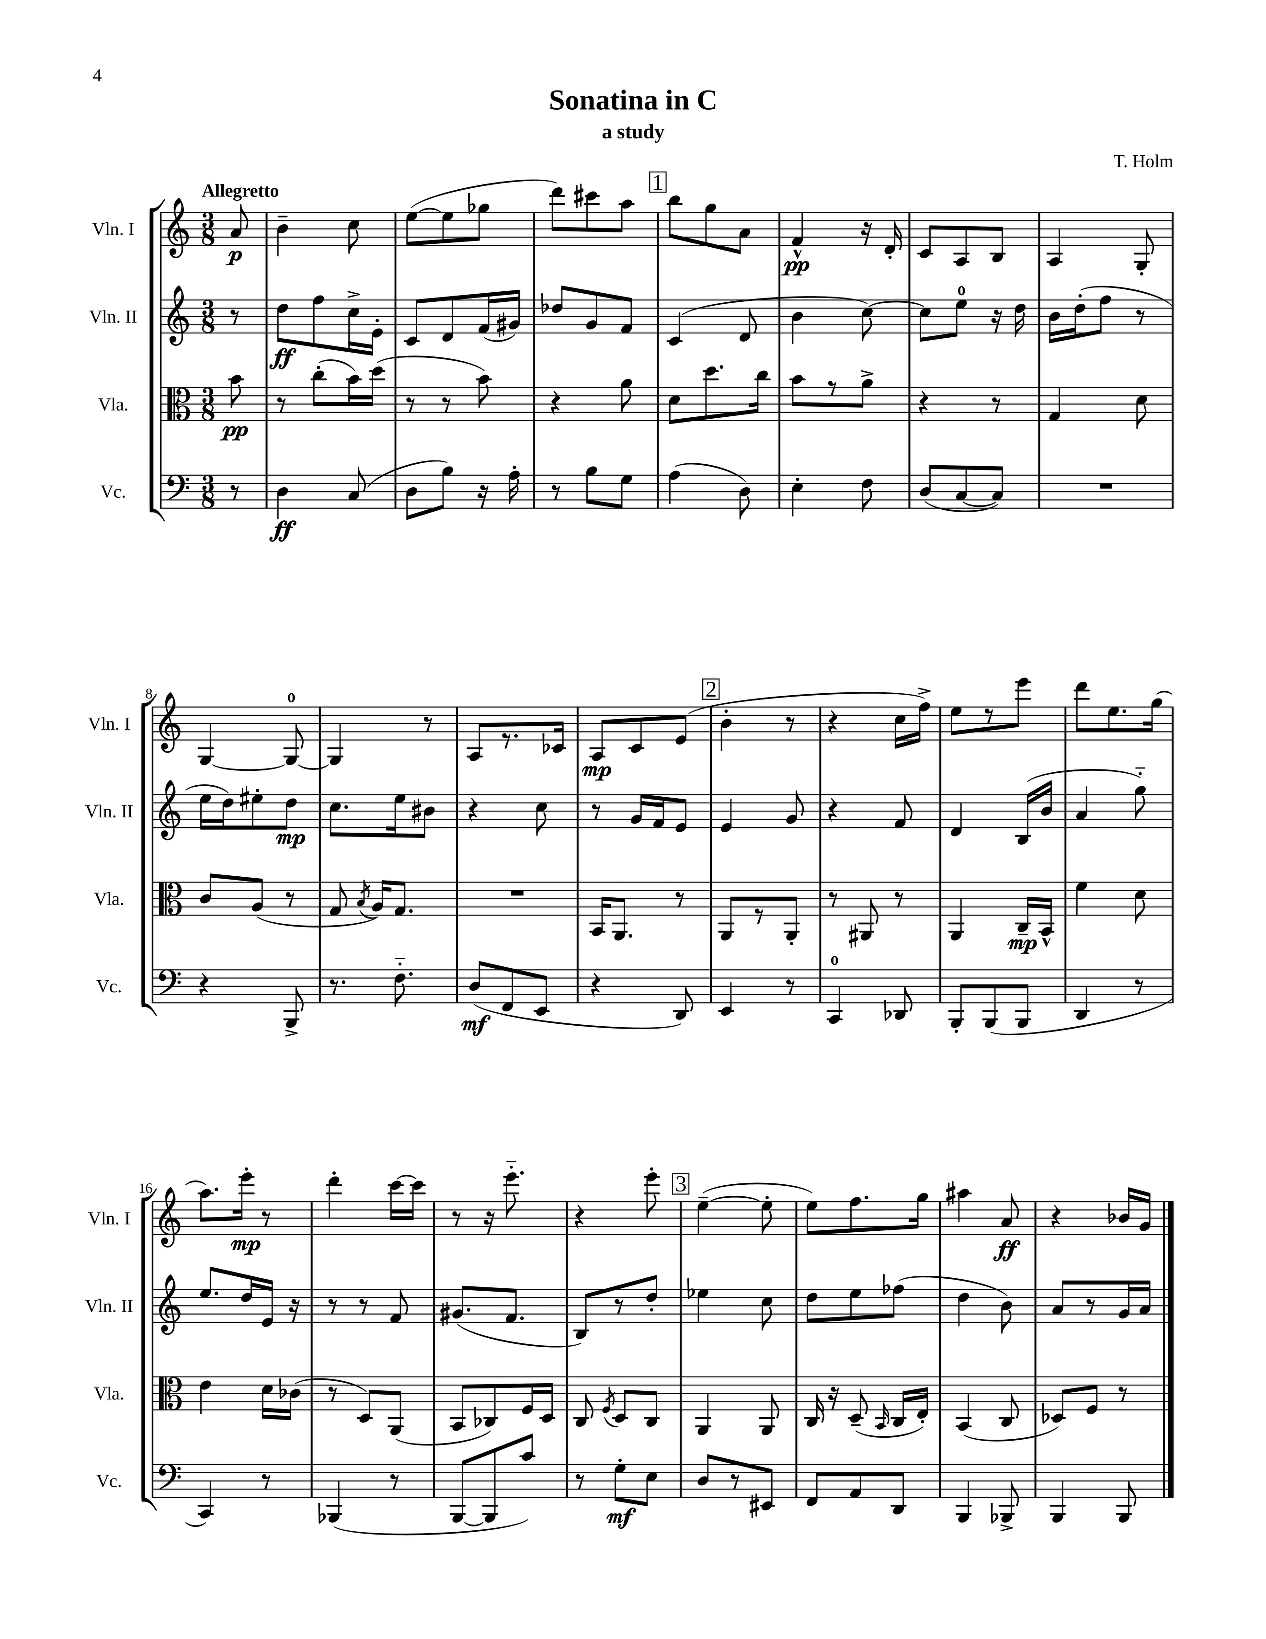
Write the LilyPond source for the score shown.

\header { title = "Sonatina in C" composer = "T. Holm" subtitle = "a study" }
<<
\new StaffGroup <<
\new Staff = "s0" \with { instrumentName = "Vln. I" shortInstrumentName = "Vln. I" } {
    \clef treble \key c \major \numericTimeSignature \time 3/8 \partial 8 \tempo "Allegretto"
    \autoBeamOff a'8\p |
    b'4-- c''8 |
    e''8[~( e''8 ges''8] |
    d'''8[) cis'''8 a''8] |
    \mark \markup { \box "1" } b''8[ g''8 a'8] |
    f'4-^\pp r16 d'16-. |
    c'8[ a8 b8] |
    a4 g8-. |
    g4~ g8-0~ |
    g4 r8 |
    a8[ r8. ces'16] |
    a8[\mp c'8 e'8]( |
    \mark \markup { \box "2" } b'4-. r8 |
    r4 c''16[ f''16]->) |
    e''8[ r8 e'''8] |
    d'''8[ e''8. g''16]( |
    a''8.[) e'''16]-.\mp r8 |
    d'''4-. c'''16[~ c'''16] |
    r8 r16 e'''8.-_ |
    r4 e'''8-. |
    \mark \markup { \box "3" } e''4~--( e''8-. |
    e''8[) f''8. g''16] |
    ais''4 a'8\ff |
    r4 bes'16[ g'16] \bar "|." |
}
\new Staff = "s1" \with { instrumentName = "Vln. II" shortInstrumentName = "Vln. II" } {
    \clef treble \key c \major \numericTimeSignature \time 3/8 \partial 8
    \autoBeamOff r8 |
    d''8[\ff f''8 c''16-> e'16]-. |
    c'8[ d'8 f'16( gis'16]) |
    des''8[ g'8 f'8] |
    \mark \markup { \box "1" } c'4( d'8 |
    b'4 c''8~) |
    c''8[ e''8]-0 r16 d''16 |
    b'16[ d''16-.( f''8] r8 |
    e''16[ d''16) eis''8-. d''8]\mp |
    c''8.[ e''16 bis'8] |
    r4 c''8 |
    r8 g'16[ f'16 e'8] |
    \mark \markup { \box "2" } e'4 g'8 |
    r4 f'8 |
    d'4 b16[( b'16] |
    a'4 g''8-_) |
    e''8.[ d''16 e'16] r16 |
    r8 r8 f'8 |
    gis'8.[( f'8.] |
    b8[) r8 d''8]-. |
    \mark \markup { \box "3" } ees''4 c''8 |
    d''8[ e''8 fes''8]( |
    d''4 b'8) |
    a'8[ r8 g'16 a'16] \bar "|." |
}
\new Staff = "s2" \with { instrumentName = "Vla." shortInstrumentName = "Vla." } {
    \clef alto \key c \major \numericTimeSignature \time 3/8 \partial 8
    \autoBeamOff b'8\pp |
    r8 c''8[-.( b'16) d''16]( |
    r8 r8 b'8) |
    r4 a'8 |
    \mark \markup { \box "1" } d'8[ d''8. c''16] |
    b'8[ r8 a'8]-> |
    r4 r8 |
    g4 d'8 |
    c'8[ a8]( r8 |
    g8 \acciaccatura { b8 } a16[) g8.] |
    R4. |
    b,16[ a,8.] r8 |
    \mark \markup { \box "2" } a,8[ r8 a,8]-. |
    r8 ais,8 r8 |
    a,4 c16[--\mp b,16]-^ |
    f'4 d'8 |
    e'4 d'16[ ces'16]( |
    r8 d8[) a,8]( |
    b,8[ ces8) f16 d16] |
    c8 \acciaccatura { f8 } d8[ c8] |
    \mark \markup { \box "3" } a,4 a,8 |
    c16 r16 d8--( \grace { b,16 } c16[ e16]-.) |
    b,4( c8 |
    des8[) f8] r8 \bar "|." |
}
\new Staff = "s3" \with { instrumentName = "Vc." shortInstrumentName = "Vc." } {
    \clef bass \key c \major \numericTimeSignature \time 3/8 \partial 8
    \autoBeamOff r8 |
    d4\ff c8( |
    d8[ b8]) r16 a16-. |
    r8 b8[ g8] |
    \mark \markup { \box "1" } a4( d8) |
    e4-. f8 |
    d8[( c8~ c8]) |
    R4. |
    r4 b,,8-> |
    r8. f8.-_ |
    d8[\mf( f,8 e,8] |
    r4 d,8) |
    \mark \markup { \box "2" } e,4 r8 |
    c,4-0 des,8 |
    b,,8[-. b,,8( b,,8] |
    d,4 r8 |
    c,4) r8 |
    bes,,4( r8 |
    b,,8[~ b,,8 c'8]) |
    r8 g8[-.\mf e8] |
    \mark \markup { \box "3" } d8[ r8 eis,8] |
    f,8[ a,8 d,8] |
    b,,4 bes,,8-> |
    b,,4 b,,8 \bar "|." |
}
>>
>>
